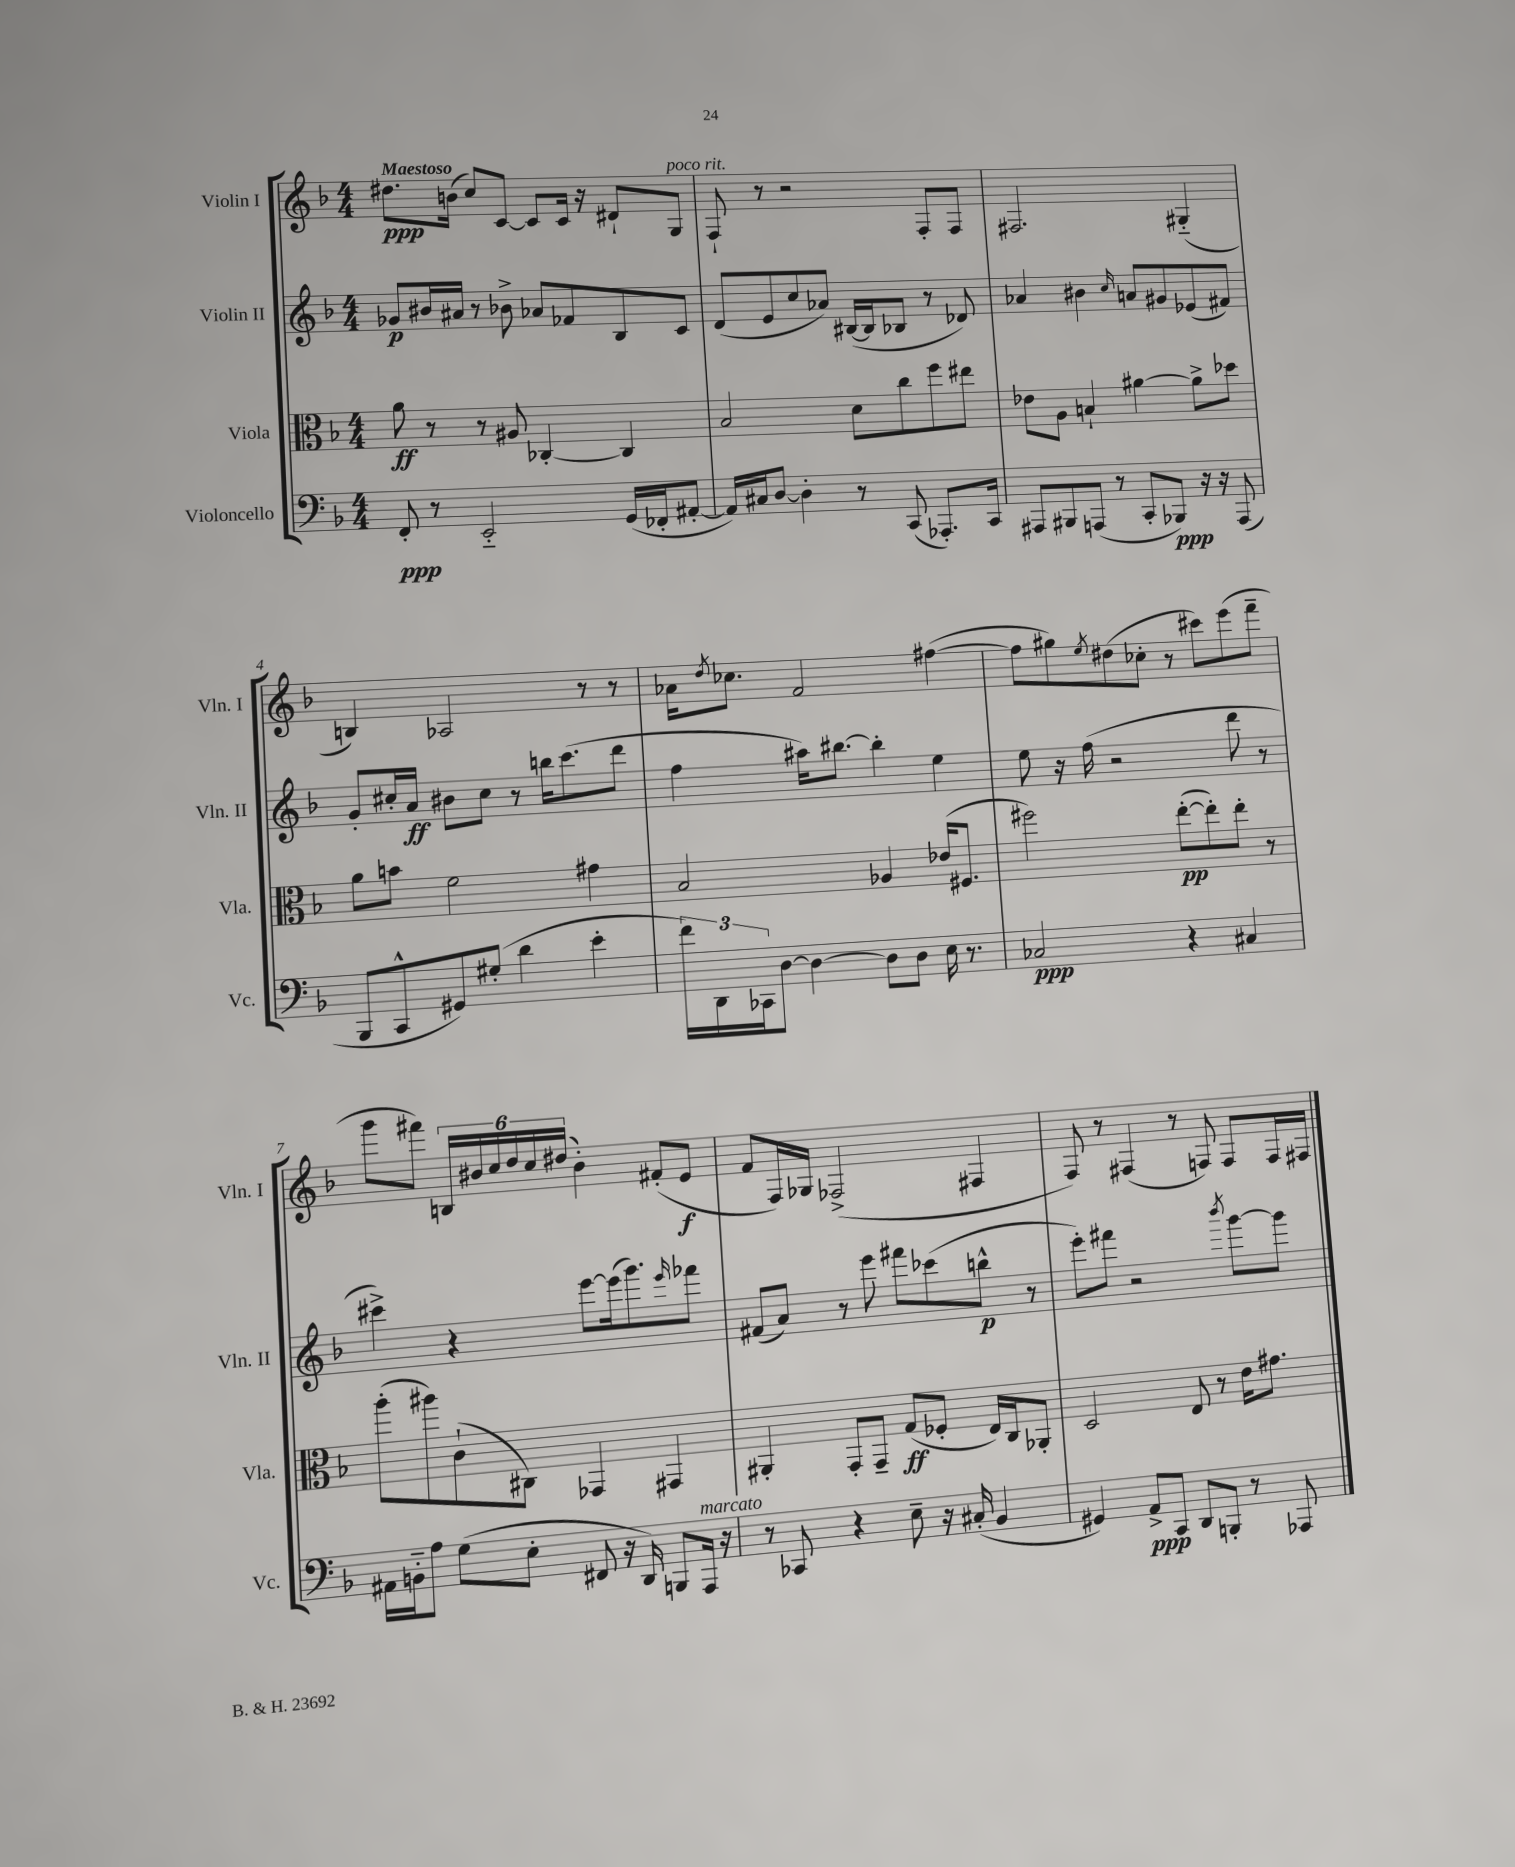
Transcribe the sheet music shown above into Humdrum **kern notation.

**kern	**dynam	**kern	**dynam	**kern	**dynam	**kern	**dynam
*part4	*part4	*part3	*part3	*part2	*part2	*part1	*part1
*staff4	*staff4	*staff3	*staff3	*staff2	*staff2	*staff1	*staff1
*I"Violoncello	*	*I"Viola	*	*I"Violin II	*	*I"Violin I	*
*I'Vc.	*	*I'Vla.	*	*I'Vln. II	*	*I'Vln. I	*
*clefF4	*	*clefC3	*	*clefG2	*	*clefG2	*
*k[b-]	*	*k[b-]	*	*k[b-]	*	*k[b-]	*
*M4/4	*	*M4/4	*	*M4/4	*	*M4/4	*
=1	=1	=1	=1	=1	=1	=1	=1
!	!	!	!	!	!	!LO:TX:a:B:t=Maestoso	!
8FF'/	ppp	8a\	ff	8g-X/L	p	8.dd#X\L	ppp
8r	.	8r	.	16b#X/L	.	.	.
.	.	.	.	16a#X/JJ	.	(16bn\Jk	.
2EE/	.	8r	.	8r	.	8cc/L)	.
.	.	8A#X/	.	8b-X^\	.	[8c/J	.
.	.	[4C-X'/	.	8a-X/L	.	8c/L]	.
.	.	.	.	8f-X/	.	16c/Jk	.
.	.	.	.	.	.	16r	.
(16GG/LL	.	4C-/]	.	8B-/	.	8d#X`/L	.
16FF-X'/J	.	.	.	.	.	.	.
!	!	!	!	!	!	!LO:TX:a:i:t=poco rit.	!
[8AA#X'/J	.	.	.	8c/J	.	8G/J	.
=2	=2	=2	=2	=2	=2	=2	=2
16AA#/LL])	.	2B-/	.	(8d/L	.	8F`/	.
16C#X/J	.	.	.	.	.	.	.
[8D/J	.	.	.	8e/	.	8r	.
4D'\]	.	.	.	8cc/	.	2r	.
.	.	.	.	8a-X/J)	.	.	.
8r	.	8d\L	.	([16B#X/LL	.	.	.
.	.	.	.	16B#/J]	.	.	.
(8CC/	.	8cc\	.	8B-X/J	.	.	.
8.AAA-X'/L)	.	8ff\	.	8r	.	8F'/L	.
.	.	8ee#X\J	.	8d-X/)	.	8F/J	.
16CC/Jk	.	.	.	.	.	.	.
=3	=3	=3	=3	=3	=3	=3	=3
8AAA#X/L	.	8e-X\L	.	4a-X/	.	2.F#X/	.
8BBB#X/	.	8A\J	.	.	.	.	.
(8AAAn/J	.	4Bn`/	.	4b#X\	.	.	.
8r	.	.	.	.	.	.	.
.	.	.	.	16qqcc/	.	.	.
8CC'/L	.	[4a#X\	.	8an/L	.	.	.
8BBB-X/J)	ppp	.	.	8g#X/	.	.	.
16r	.	8a#^\L]	.	(8e-X/	.	(4G#X/	.
16r	.	.	.	.	.	.	.
(8AAA/	.	8dd-X\J	.	8f#X/J)	.	.	.
!!LO:LB:g=z
=4	=4	=4	=4	=4	=4	=4	=4
8BBB-/L	.	8a\L	.	8g'/L	.	4Bn/)	.
8CC^^/	.	8bn\J	.	16cc#X'/L	.	.	.
.	.	.	.	16a/JJ	ff	.	.
8GG#X/)	.	2f\	.	8b#X\L	.	2A-X/	.
(8G#X'/J	.	.	.	8cc#\J	.	.	.
4d\	.	.	.	8r	.	.	.
.	.	.	.	16bbn\KL	.	.	.
.	.	.	.	(8.ccc\	.	.	.
4e'\	.	4g#X\	.	.	.	8r	.
.	.	.	.	8ddd\J	.	8r	.
=5	=5	=5	=5	=5	=5	=5	=5
24f\LL)	.	2B-/	.	4ff\	.	16a-X\KL	.
24DD\	.	.	.	.	.	.	.
.	.	.	.	.	.	8qdd/	.
.	.	.	.	.	.	8.cc-X\J	.
24CC-X\J	.	.	.	.	.	.	.
[8D\J	.	.	.	.	.	.	.
4D\_	.	.	.	16aa#X\KL)	.	2f/	.
.	.	.	.	[8.bb#X\J	.	.	.
8D\L]	.	4A-X/	.	4bb#'\]	.	.	.
8D\J	.	.	.	.	.	.	.
16E\	.	(16e-X/KL	.	4ee\	.	([4ff#X\	.
8.r	.	8.F#X/J	.	.	.	.	.
=6	=6	=6	=6	=6	=6	=6	=6
2C-X/	ppp	2ff#X\)	.	8ee\	.	8ff#\L]	.
.	.	.	.	16r	.	8gg#X\)	.
.	.	.	.	(16ff\	.	.	.
.	.	.	.	.	.	8qee/	.
.	.	.	.	2r	.	(8dd#X\	.
.	.	.	.	.	.	8cc-X'\J	.
4r	.	([8ee'\L	pp	.	.	8r	.
.	.	8ee'\])	.	.	.	8ccc#X\L)	.
4C#X/	.	8ee'\J	.	8ddd\	.	(8eee\	.
.	.	8r	.	8r	.	8fff~\J	.
!!LO:LB:g=z
=7	=7	=7	=7	=7	=7	=7	=7
16AA#X\LL	.	(8aa'\L	.	4ccc#X^\)	.	8ggg\L	.
16BBn\J	.	.	.	.	.	.	.
8A\J	.	8aa#X\)	.	.	.	8fff#X\J)	.
(8G\L	.	(8c`\	.	4r	.	24Bn/LL	.
.	.	.	.	.	.	24b#X/	.
.	.	.	.	.	.	24cc/	.
8E'\J	.	8C#X\J)	.	.	.	24dd/	.
.	.	.	.	.	.	24cc/	.
.	.	.	.	.	.	(24dd#X/JJ	.
8FF#X/	.	4GG-X/	.	[8eee\L	.	4b#'\)	.
16r	.	.	.	(16eee\k]	.	.	.
16DD/)	.	.	.	8.ggg\)	.	.	.
8BBBn/L	.	4GG#X/	.	.	.	(8f#X'/L	.
.	.	.	.	16qqeee/	.	.	.
!LO:TX:a:i:t=marcato	!	!	!	!	!	!	!
16AAA/Jk	.	.	.	8fff-X\J	.	8e/J	f
16r	.	.	.	.	.	.	.
=8	=8	=8	=8	=8	=8	=8	=8
8r	.	4AA#X'/	.	(8f#X/L	.	8f/L	.
8CC-X/	.	.	.	8a/J)	.	16F/L)	.
.	.	.	.	.	.	16G-X/JJ	.
4r	.	8GG'/L	.	8r	.	(2F-X^/	.
.	.	8GG~/J	.	8eee\	.	.	.
8E~\	.	(8G/L	ff	8fff#X\L	.	.	.
16r	.	8F-X'/J	.	(8ccc-X\	.	.	.
(16C#X'/	.	.	.	.	.	.	.
4BB-/	.	16E/LL)	.	8bbn^^\J	p	4F#X/	.
.	.	16C/J	.	.	.	.	.
.	.	8AA-X'/J	.	8r	.	.	.
=9	=9	=9	=9	=9	=9	=9	=9
4GG#X/)	.	2D/	.	8eee'\L)	.	8F/)	.
.	.	.	.	8fff#X\J	.	8r	.
8AA^/L	ppp	.	.	2r	.	(4F#X/	.
8CC/J	.	.	.	.	.	.	.
8DD/L	.	8E/	.	.	.	8r	.
8BBBn'/J	.	8r	.	.	.	8Fn/)	.
.	.	.	.	8qbbb-/	.	.	.
8r	.	16e\KL	.	[8ggg\L	.	8F/L	.
.	.	8.g#X\J	.	.	.	.	.
8AAA-X/	.	.	.	8ggg\J]	.	16F/L	.
.	.	.	.	.	.	16F#X/JJ	.
==	==	==	==	==	==	==	==
*-	*-	*-	*-	*-	*-	*-	*-
